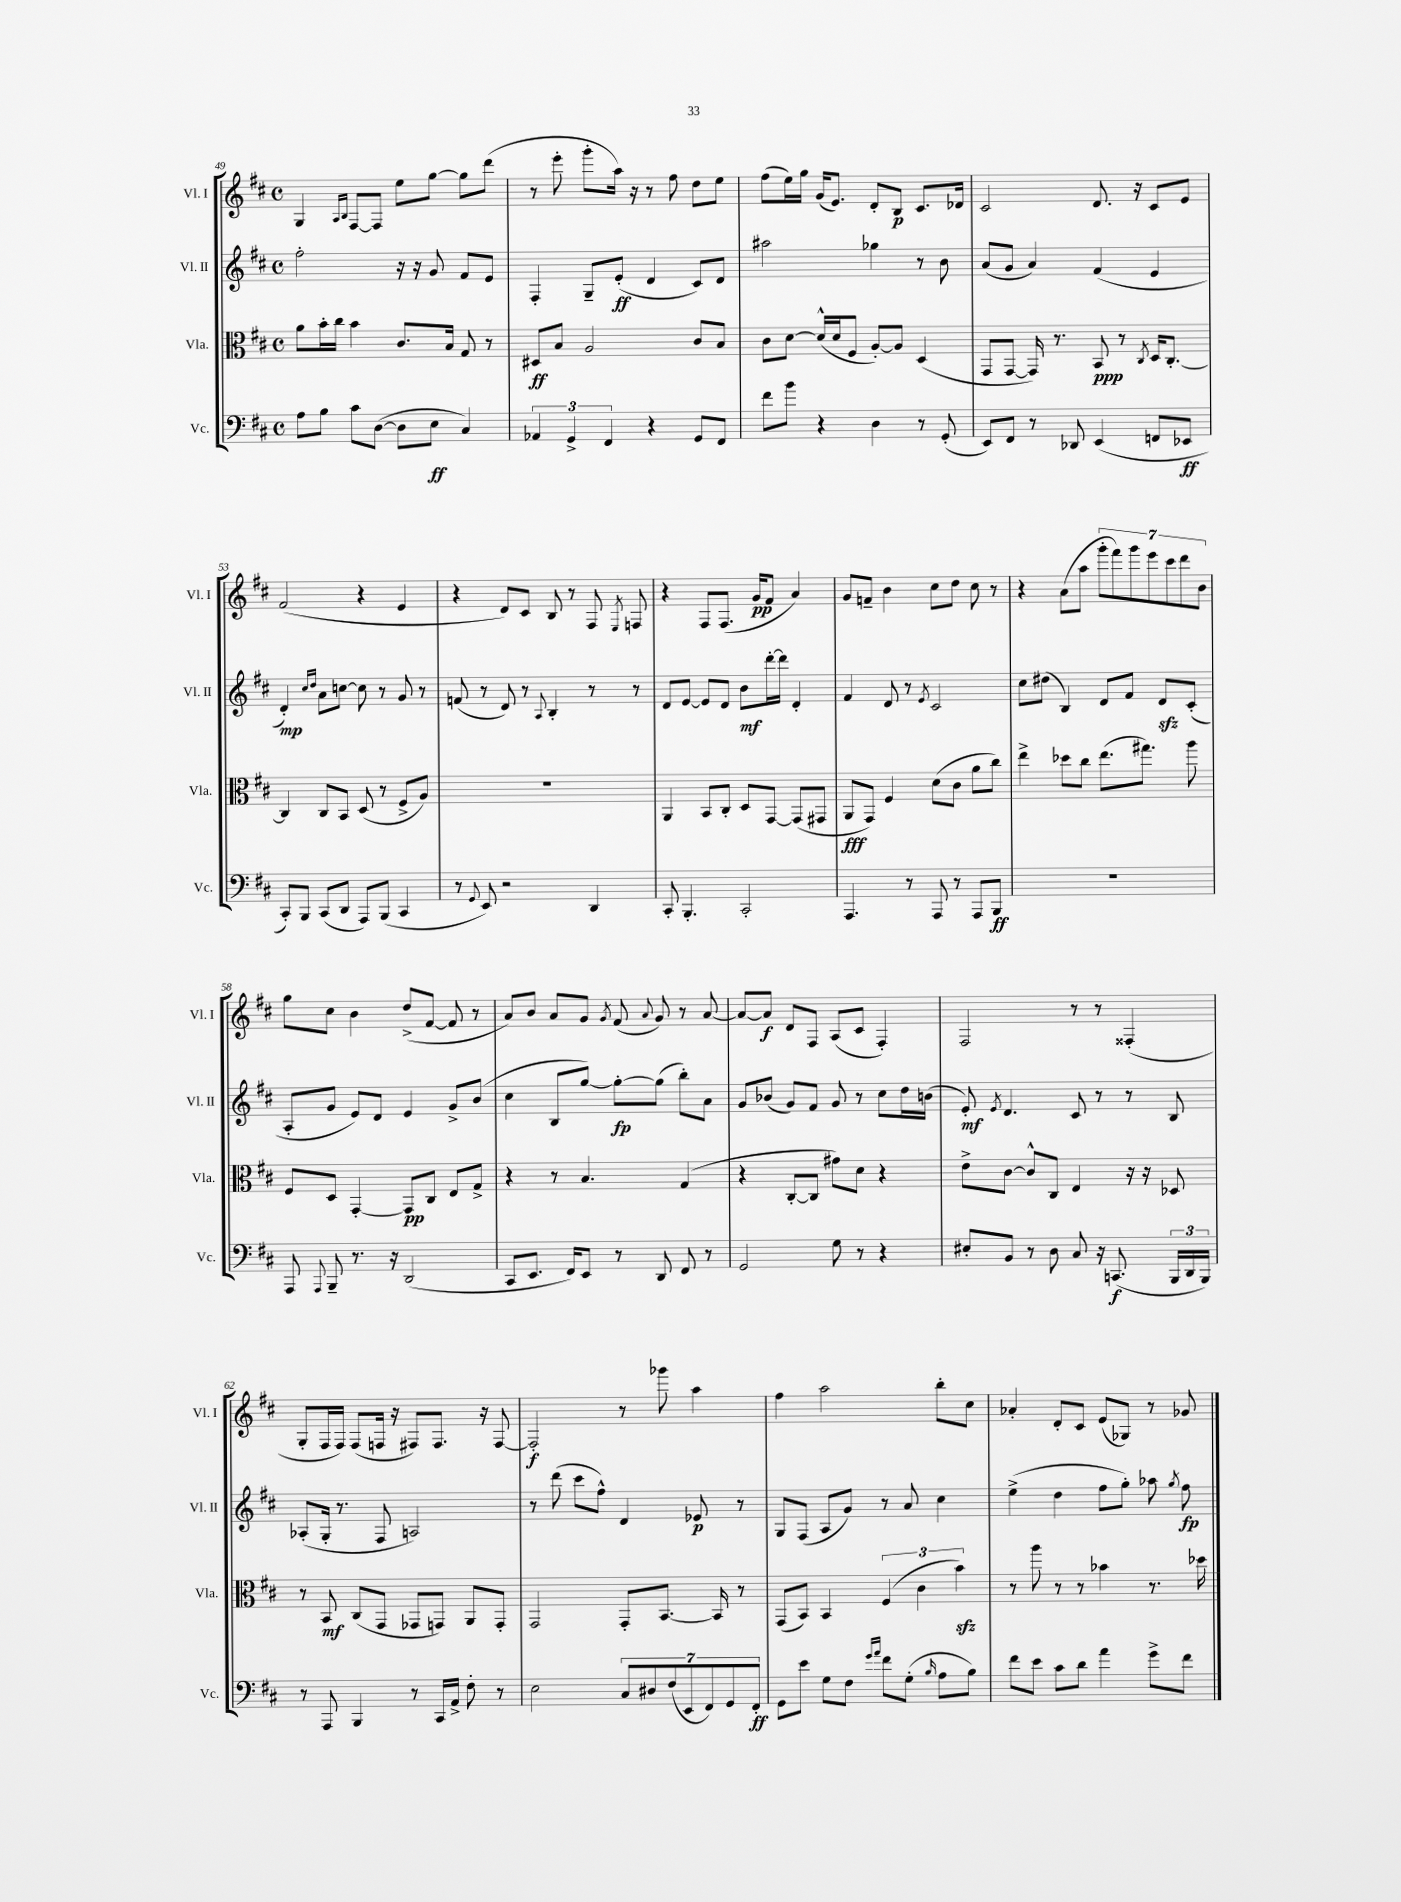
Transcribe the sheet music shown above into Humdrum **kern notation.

**kern	**kern	**kern	**kern
*staff4	*staff3	*staff2	*staff1
*clefF4	*clefC3	*clefG2	*clefG2
*k[f#c#]	*k[f#c#]	*k[f#c#]	*k[f#c#]
*M4/4	*M4/4	*M4/4	*M4/4
*met(c)	*met(c)	*met(c)	*met(c)
8A	8a	2ff#'	4G
8B	16b'	.	.
.	16cc#	.	.
.	.	.	16qqA
.	.	.	16qqB
8c#	4b	.	[8F#
([8D	.	.	8F#]
8D]	8.c#	16r	8ee
.	.	16r	.
8E	.	8g	[8gg
.	16B	.	.
4C#)	8G	8f#	8gg]
.	8r	8e	(8ddd
=	=	=	=
6AA-	8D#	4F#'	8r
.	8B	.	8eee'
6GG^	.	.	.
.	2A	8G~	8ggg'
6FF#	.	.	.
.	.	(8e'	16aa)
.	.	.	16r
4r	.	4d	8r
.	.	.	8ff#
8GG	8c#	8c#)	8dd
8FF#	8B	8d	8ee
=	=	=	=
8f#	8c#	2aa#	(8ff#
8b	[8d	.	16ee)
.	.	.	16gg
4r	(16d^^]	.	(16g
.	16d	.	8.e)
.	8F#	.	.
4D	[8A')	4gg-	8d'
.	8A]	.	8B
8r	(4D	8r	8.c#
(8GG'	.	8b	.
.	.	.	16d-
=	=	=	=
8EE)	8GG	(8a	2c#
8FF#	[8GG	8g	.
8r	16GG])	4a)	.
.	8.r	.	.
8DD-	.	.	.
(4EE	8BB	(4f#	8.d
.	8r	.	.
.	.	.	16r
.	8qC#	.	.
8FF	16D	4e	8c#
.	[8.C#'	.	.
8EE-	.	.	8e
=	=	=	=
8CC#')	4C#]	4d')	(2f#
8BBB	.	.	.
.	.	16qqcc#	.
.	.	16qqdd	.
(8CC#	8C#	8a	.
8DD	8BB	[8cc	.
8AAA)	(8D	8cc]	4r
(8BBB	8r	8r	.
4CC#	8F#^	8g	4e
.	8A)	8r	.
=	=	=	=
8r	1r	(8f	4r
8qqGG	.	.	.
8EE)	.	8r	.
2r	.	8d)	8d)
.	.	8r	8c#
.	.	8qqA	.
.	.	4B'	8B
.	.	.	8r
4DD	.	8r	8F#
.	.	.	8qE
.	.	8r	8F
=	=	=	=
8CC#'	4AA	8d	4r
4.BBB'	.	[8e	.
.	8BB	8e]	8F#
.	8C#'	8d	(8.F#
2CC#'	8D	8b	.
.	.	.	16g
.	[8GG	[16ddd'	8f#
.	.	16ddd]	.
.	(8GG]	4d'	4a)
.	8GG#	.	.
=	=	=	=
4.AAA	8AA	4f#	8g
.	8GG)	.	8f~
.	4F#	8d	4b
8r	.	8r	.
.	.	8qe	.
8AAA	(8d	2c#	8cc#
8r	8c#	.	8dd
8AAA	8a	.	8cc#
8BBB	8cc#)	.	8r
=	=	=	=
1r	4ee^	8cc#	4r
.	.	(8dd#	.
.	8dd-	4B)	(8a
.	8cc#	.	8aa
.	(8.ee	8d	14ggg'
.	.	.	14fff#)
.	.	8f#	.
.	.	.	14ggg
.	8.gg#)	.	.
.	.	.	14eee
.	.	8d	.
.	.	.	14ccc#
.	.	.	14ddd
.	8aa	(8c#'	.
.	.	.	14b
=	=	=	=
8AAA	8F#	8A'	8gg
8qqAAA	.	.	.
8BBB~	8D	8g	8cc#
8.r	[4GG'	8e)	4b
.	.	8d	.
16r	.	.	.
(2DD	8GG]	4e	(8dd^
.	8C#	.	[8f#
.	8E	8g^	8f#]
.	8G^	(8b	8r
=	=	=	=
8CC#	4r	4cc#	8a)
8.EE	.	.	8b
.	8r	8B	8a
16FF#)	.	.	.
8EE	4.B	[8gg)	8g
.	.	.	8qg
8r	.	8gg'_	(8f#
.	.	.	8qqa
8DD	.	(8gg]	8g)
8FF#	(4G	8bb')	8r
8r	.	8a	[8a
=	=	=	=
2GG	4r	8g	8a_
.	.	(8b-	8a]
.	[8C#'	8g)	8d
.	8C#]	8f#	8F#
8G	8g#)	8g	(8A
8r	8d	8r	8c#
4r	4r	8cc#	4F#')
.	.	16dd	.
.	.	(16b	.
=	=	=	=
8E#'	8e^	8e')	2F#
.	.	8qe	.
8BB	[8c#	4.d	.
8r	8c#^^]	.	.
8D	8C#	.	.
8C#	4E	8c#	8r
16r	.	8r	8r
(8.CC	.	.	.
.	16r	8r	(4F##'
.	16r	.	.
24BBB	8D-	8B	.
24DD	.	.	.
24BBB)	.	.	.
=	=	=	=
8r	8r	(8A-'	8G'
8AAA	8BB	16G'	16F#
.	.	8.r	16F#)
4BBB	(8C#	.	(8F#
.	8GG	8F#	16F
.	.	.	16r
8r	8GG-	2A)	8F#)
16CC#	8GG)	.	8.F#
16AA^	.	.	.
8F#'	8AA	.	.
.	.	.	16r
8r	8GG'	.	[8F#
=	=	=	=
2E	2GG	8r	2F#']
.	.	(8ddd	.
.	.	8ccc#	.
.	.	8ff#^^)	.
14C#	8GG'	4d	8r
14D#	.	.	.
.	[8.BB	.	8ggg-
(14F#	.	.	.
14EE	.	.	.
.	.	8e-	4aa
14FF#)	.	.	.
.	16BB]	.	.
14GG	.	.	.
.	8r	8r	.
14FF#'	.	.	.
=	=	=	=
8GG	(8GG	8G	4ff#
8e	8BB)	(8F#	.
8G	4BB	8A	2aa
8F#	.	8g)	.
16qqg	.	.	.
16qqa	.	.	.
8f#	(6F#	8r	.
(8G'	.	8a	.
.	6c#	.	.
16qqB	.	.	.
8A	.	4cc#	8bb'
.	6b)	.	.
8B)	.	.	8cc#
=	=	=	=
8f#	8r	(4ee^	4a-'
8e	8aa	.	.
8c#	8r	4dd	8d'
8d	8r	.	8c#
4a	4b-	8ff#	(8e
.	.	8gg')	8G-)
8g^	8.r	8aa-	8r
.	.	8qgg	.
8f#	.	8ff#	8g-
.	16dd-	.	.
==	==	==	==
*-	*-	*-	*-
